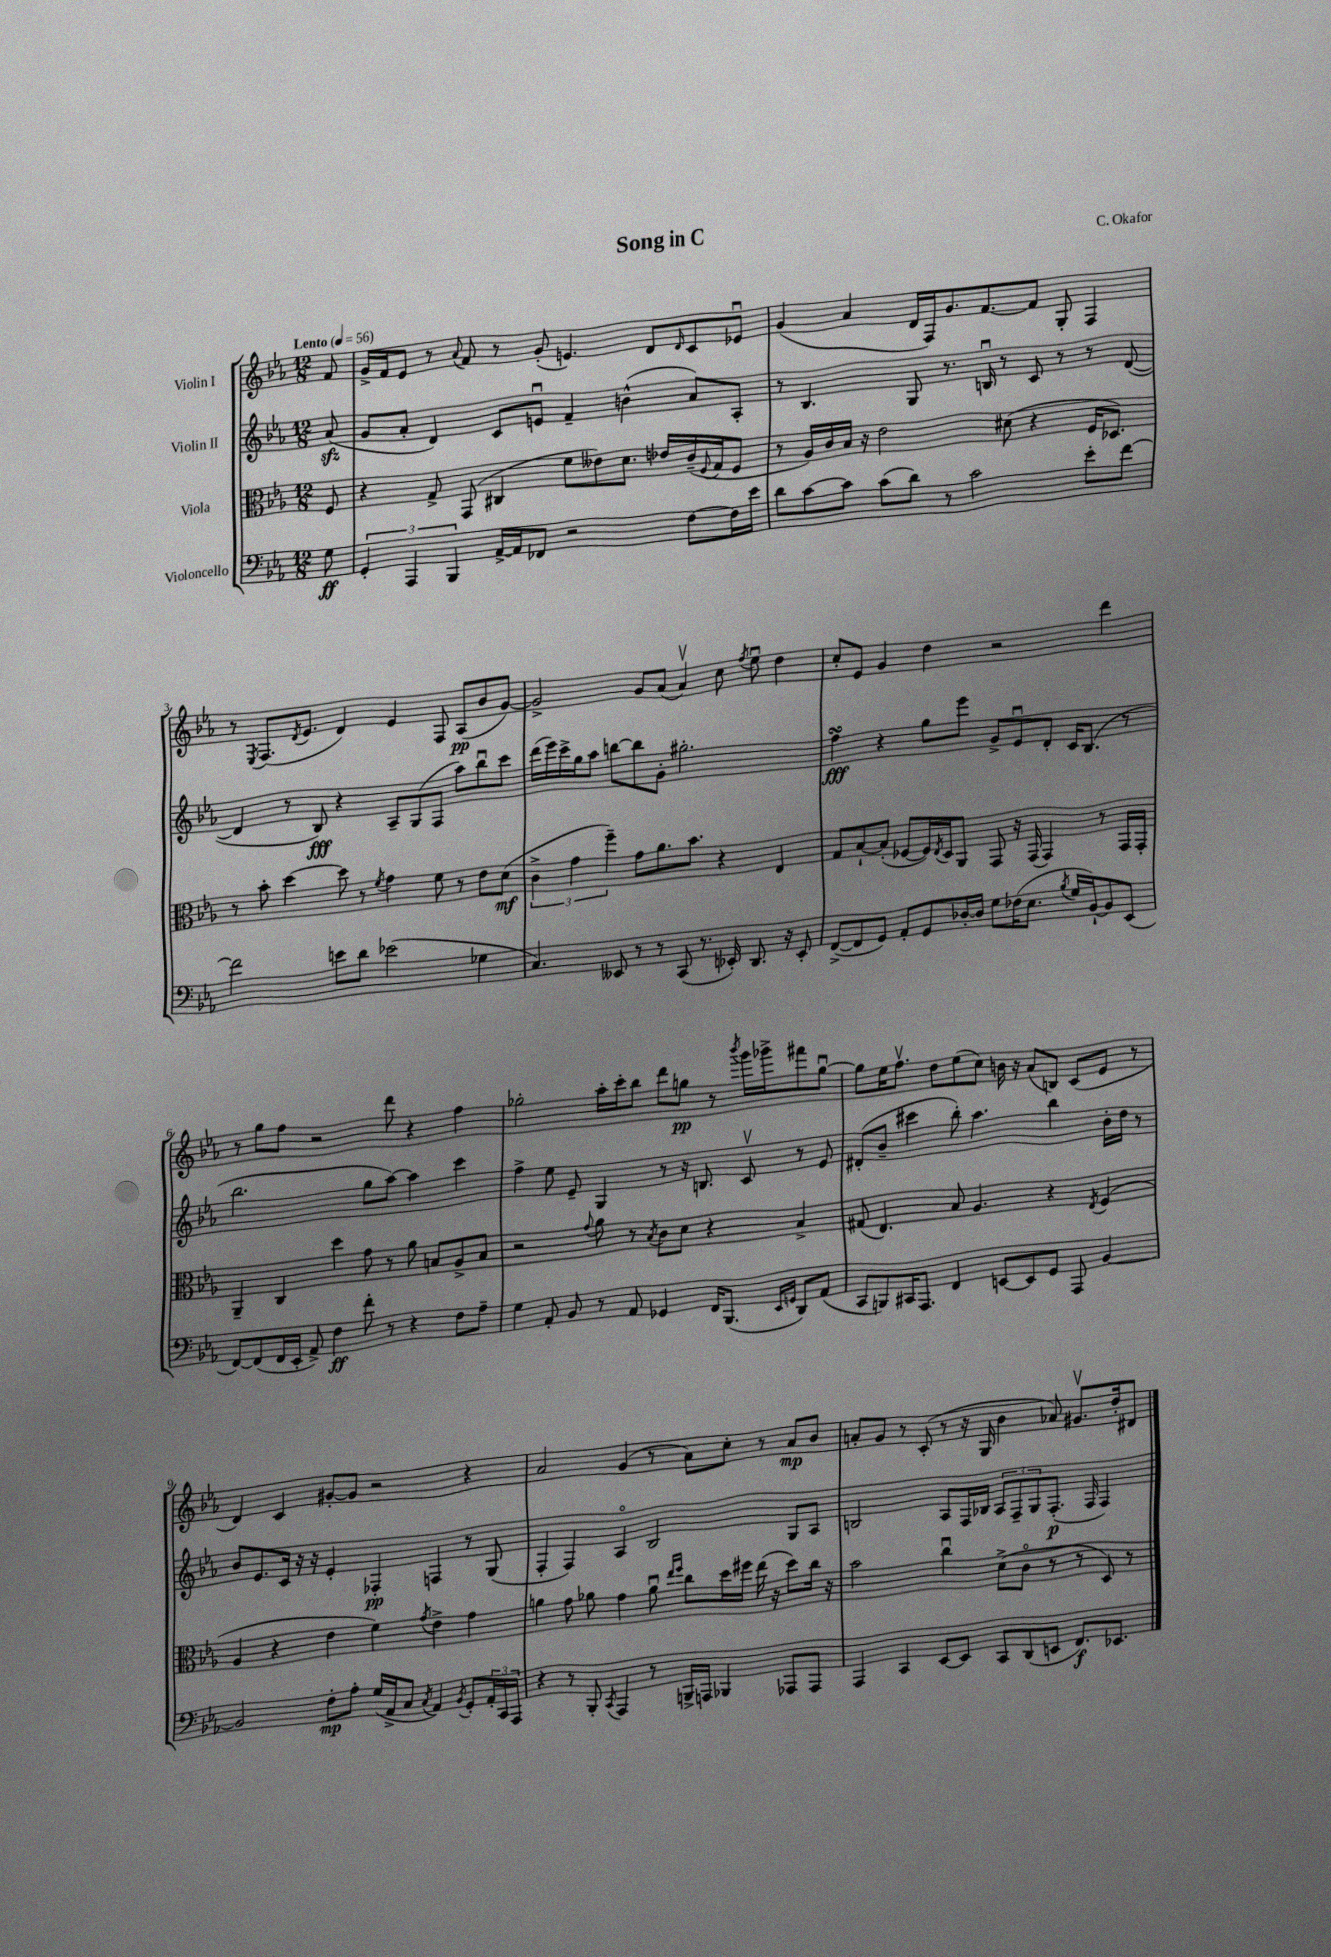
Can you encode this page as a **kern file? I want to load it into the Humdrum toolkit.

**kern	**dynam	**kern	**dynam	**kern	**dynam	**kern	**dynam
*part4	*part4	*part3	*part3	*part2	*part2	*part1	*part1
*staff4	*staff4	*staff3	*staff3	*staff2	*staff2	*staff1	*staff1
*I"Violoncello	*	*I"Viola	*	*I"Violin II	*	*I"Violin I	*
*clefF4	*	*clefC3	*	*clefG2	*	*clefG2	*
*k[b-e-a-]	*	*k[b-e-a-]	*	*k[b-e-a-]	*	*k[b-e-a-]	*
*M12/8	*	*M12/8	*	*M12/8	*	*M12/8	*
*MM56	*	*MM56	*	*MM56	*	*MM56	*
=	=	=	=	=	=	=	=
!	!	!	!	!	!	!LO:TX:a:B:t=Lento	!
8G\	ff	8F/	.	(8a-zz/	.	8f/	.
=1	=1	=1	=1	=1	=1	=1	=1
6GG'/	.	4r	.	8g/L	.	16g^/LL	.
.	.	.	.	.	.	16f/J	.
.	.	.	.	8a-'/J	.	8e-/J	.
6AAA-/	.	.	.	.	.	.	.
.	.	8G^/	.	4d/)	.	8r	.
6BBB-/	.	.	.	.	.	.	.
.	.	.	.	.	.	8qqa-/	.
.	.	(8GG/	.	.	.	8f/	.
[16AA-^/LL	.	4C#X/	.	8c/L	.	8r	.
16AA-/J]	.	.	.	.	.	.	.
8FF-X/J	.	.	.	8enu/J	.	(8g'/	.
2r	.	8f\L	.	4f~/	.	4.en/)	.
.	.	8e--X\)	.	.	.	.	.
.	.	8.d\J	.	(4bn^^\	.	.	.
.	.	.	.	.	.	8d/L	.
.	.	16e-X/LL	.	.	.	.	.
.	.	.	.	.	.	16qqd/	.
[8F\L	.	(16c~/	.	8a-/L)	.	8c/	.
.	.	8qqF/	.	.	.	.	.
.	.	16G/J	.	.	.	.	.
16F\L]	.	8F/J	.	8A-'/J	.	8e-Xu/J	.
16e-\JJ	.	.	.	.	.	.	.
=2	=2	=2	=2	=2	=2	=2	=2
8d\L	.	8r	.	8r	.	(4g/	.
[8c\	.	16A-/LL)	.	4.B-/	.	.	.
.	.	16c/	.	.	.	.	.
8c\J]	.	16B-/JJ	.	.	.	4a-/	.
.	.	16r	.	.	.	.	.
(8c\L	.	2e-\	.	.	.	.	.
8d\J)	.	.	.	8G/	.	16d/LL	.
.	.	.	.	.	.	16F/J)	.
8r	.	.	.	8.r	.	8.g/	.
2c\	.	.	.	.	.	.	.
.	.	.	.	16Bnu/	.	[8.f/	.
.	.	(8d#X\	.	8r	.	.	.
.	.	4r	.	8c/	.	8f/J]	.
.	.	.	.	8r	.	8G'/	.
8e-'\L	.	16F/KL	.	8r	.	4F/	.
.	.	8.D-X/J)	.	.	.	.	.
[8f\J	.	.	.	([8d/	.	.	.
!!LO:LB:g=z
=3	=3	=3	=3	=3	=3	=3	=3
2f\]	.	8r	.	4d/]	.	8r	.
.	.	.	.	.	.	8qE-/	.
.	.	8b-'\	.	.	.	(8.F/L	.
.	.	[4dd\	.	8r	.	.	.
.	.	.	.	.	.	8qd/	.
.	.	.	.	.	.	8.e-/J	.
.	.	.	.	8B-/)	fff	.	.
8en\L	.	8dd\]	.	4r	.	4d/)	.
8d\J	.	8r	.	.	.	.	.
.	.	8qf/	.	.	.	.	.
(2e-X\	.	4g\	.	8A-~/L	.	4e-/	.
.	.	.	.	(8G/	.	.	.
.	.	8f\	.	8F/J	.	8F/	.
.	.	8r	.	8aa-\L)	.	(8A-/L	pp
4G-X\	.	8e-\L	.	8bb-u\	.	8b-/	.
.	.	(8d\J	mf	8ccc\J	.	[8g/J)	.
=4	=4	=4	=4	=4	=4	=4	=4
4.C/)	.	6c^\	.	(16ddd\LL	.	2g^/]	.
.	.	.	.	16eee-\)	.	.	.
.	.	.	.	16ccc^\	.	.	.
.	.	6g\	.	.	.	.	.
.	.	.	.	16gg\J	.	.	.
.	.	.	.	8aa-\J	.	.	.
.	.	6ff~\)	.	.	.	.	.
8EE--X/	.	.	.	[8bbn\L	.	.	.
8r	.	8g\L	.	8bb\]	.	8g/L	.
8r	.	8.a-\	.	8g'\J	.	(8a-/J	.
(8CC/	.	.	.	2.gg#X'\	.	4a-v/)	.
.	.	8.b-\J	.	.	.	.	.
8.r	.	.	.	.	.	.	.
.	.	4r	.	.	.	8cc\	.
16EE-X'/)	.	.	.	.	.	.	.
.	.	.	.	.	.	8qff/	.
8.DD/	.	.	.	.	.	8ee-u\	.
.	.	4E-/	.	.	.	4dd\	.
16r	.	.	.	.	.	.	.
8EE-'/	.	.	.	.	.	.	.
=5	=5	=5	=5	=5	=5	=5	=5
([8FF^/L	.	8G/L	.	4ffsSSS\	fff	8cc'/L	.
8FF/]	.	[8B-`/	.	.	.	8e-/J	.
8GG/J)	.	(8B-'/J]	.	4r	.	4g/	.
8AA-'/L	.	[8F-X/L	.	.	.	.	.
8GG/	.	16F-/L])	.	8gg\L	.	4dd\	.
.	.	8qE-/	.	.	.	.	.
.	.	16D/J	.	.	.	.	.
[16D-X'/L	.	8AA-/J	.	8eee-\J	.	.	.
16D-/JJ]	.	.	.	.	.	.	.
8G\L	.	8GG/	.	8g^/L	.	2r	.
(16F-X\K	.	16r	.	8e-u/	.	.	.
8.E-\J	.	(16GG/	.	.	.	.	.
.	.	4GG/)	.	8d'/J	.	.	.
8qB-/	.	.	.	.	.	.	.
16G/LL	.	.	.	16c/KL	.	.	.
[16BB-`/J)	.	.	.	(8.B-/J	.	.	.
8BB-/]	.	8r	.	.	.	4ddd\	.
(8EE-/J	.	16GG/LL	.	8r	.	.	.
.	.	16GG'/JJ	.	.	.	.	.
!!LO:LB:g=z
=6	=6	=6	=6	=6	=6	=6	=6
[8FF/L)	.	4AA-~/	.	2.bb-\	.	8r	.
(8FF/]	.	.	.	.	.	8gg\L	.
16FF/L	.	4C/	.	.	.	8ff\J	.
16EE-'/JJ	.	.	.	.	.	.	.
8AA-^/)	.	.	.	.	.	2r	.
4F\	ff	4dd\	.	.	.	.	.
8f'\	.	8g\	.	8gg\L	.	.	.
8r	.	8r	.	[8aa-\J)	.	8ddd\	.
4r	.	8a-\	.	4aa-\]	.	4r	.
.	.	8Bn/L	.	.	.	.	.
8F\L	.	8A-^/	.	4ccc\	.	4ff\	.
8A-~\J	.	8B/J	.	.	.	.	.
=7	=7	=7	=7	=7	=7	=7	=7
4G\	.	2r	.	4ff^\	.	2gg-X'\	.
8AA-'/	.	.	.	8ee-\	.	.	.
8BB-/	.	.	.	8e-~/	.	.	.
.	.	8qqg/	.	.	.	.	.
8r	.	8a-\	.	4G/	.	16aa-'\LL	.
.	.	.	.	.	.	16ccc'\J	.
8AA-/	.	8r	.	.	.	8bb-\J	.
.	.	8qB-/	.	.	.	.	.
4GG-X/	.	8c\L	.	8r	.	8ddd\L	.
.	.	8d\J	.	16r	.	8ggn\J	pp
.	.	.	.	8.Bn/	.	.	.
16FF/KL	.	4r	.	.	.	8r	.
(8.BBB-/J	.	.	.	.	.	.	.
.	.	.	.	.	.	8qbbb-/	.
.	.	.	.	8cv/	.	16ggg\LL	.
.	.	.	.	.	.	16ggg-X^\J	.
16qqEE-/LL	.	.	.	.	.	.	.
16qqGGn/JJ	.	.	.	.	.	.	.
8DD/L)	.	4B-^/	.	8r	.	8fff#X\	.
(8AA-/J	.	.	.	8e-/	.	[8ggu\J	.
=8	=8	=8	=8	=8	=8	=8	=8
8CC/L	.	(8G#X/	.	(8d#X'/L	.	8gg\L]	.
8BBBn/)	.	4.E-/)	.	8b-~/J	.	16ee-\K	.
.	.	.	.	.	.	8.ffv\J	.
16CC#X/K	.	.	.	4ccc#X\	.	.	.
8.AAA-/J	.	.	.	.	.	.	.
.	.	.	.	.	.	8dd\L	.
4FF/	.	8B-/	.	8bb-'\)	.	(8ee-\	.
.	.	4.A-/	.	4.aa-\	.	8cc\J)	.
[8EEn/L	.	.	.	.	.	16bn\	.
.	.	.	.	.	.	16r	.
8EE/]	.	.	.	.	.	(8a-/L	.
8GG/J	.	4r	.	4bb-\	.	8Bn/J)	.
8AAA-/	.	.	.	.	.	(8c/L	.
.	.	8qE-/	.	.	.	.	.
[4BB-/	.	(4F/	.	16b-'\LL	.	8e-/J	.
.	.	.	.	16dd\JJ	.	.	.
.	.	.	.	8r	.	8r	.
!!LO:LB:g=z
=9	=9	=9	=9	=9	=9	=9	=9
2BB-/]	.	4A-/	.	8b-/L	.	4d/)	.
.	.	.	.	8.e-/	.	.	.
.	.	4r	.	.	.	4c/	.
.	.	.	.	16c/Jk	.	.	.
.	.	.	.	16r	.	.	.
.	.	.	.	16r	.	.	.
8F'\L	mp	4e-\	.	4e-'/	.	[8g#X'/L	.
8A-'\J	.	.	.	.	.	8g#/J]	.
(16G/LL	.	4f\)	.	4F-X'/	pp	2r	.
16AA-^/J	.	.	.	.	.	.	.
8C/J	.	.	.	.	.	.	.
8qC/	.	8qg/	.	.	.	.	.
4AA-/)	.	4e-^\	.	4Fn/	.	.	.
8qBB-/	.	.	.	.	.	.	.
8GG'/L	.	4g\	.	8r	.	4r	.
24AA-'/L	.	.	.	(8G/	.	.	.
24CC/	.	.	.	.	.	.	.
24AAA-/JJ	.	.	.	.	.	.	.
=10	=10	=10	=10	=10	=10	=10	=10
4r	.	4an\	.	4F'/	.	2a-/	.
8r	.	8g\	.	4F/)	.	.	.
8BBB-'/	.	8a-X\	.	.	.	.	.
8qCC/	.	.	.	.	.	.	.
4AAA-/	.	4g\	.	4A-/	.	(4g/	.
8r	.	8a-u\	.	2B-/	.	8r	.
.	.	16qqee-/LL	.	.	.	.	.
.	.	16qqff/JJ	.	.	.	.	.
16BBBn^/LL	.	8cc\L	.	.	.	8a-\L)	.
16AAAn/JJ	.	.	.	.	.	.	.
4BBB-X/	.	16dd\L	.	.	.	8cc'\J	.
.	.	16ff#X\JJ	.	.	.	.	.
.	.	(16ee-\	.	.	.	8r	.
.	.	16r	.	.	.	.	.
8AAA-X/L	.	8dd\L)	.	8G/L	.	8a-/L	mp
8AAA-/J	.	16cc\Jk	.	8A-/J	.	8b-/J	.
.	.	16r	.	.	.	.	.
=11	=11	=11	=11	=11	=11	=11	=11
4AAA-/	.	2b-\	.	2Bn/	.	8an'/L	.
.	.	.	.	.	.	8g/J	.
4CC/	.	.	.	.	.	8r	.
.	.	.	.	.	.	(8c'/	.
[8EE-/L	.	4ccu\	.	8A-/L	.	8r	.
8EE-/J]	.	.	.	16F/L	.	16r	.
.	.	.	.	16B-X/JJ	.	16G/	.
8CC/L	.	(8d^\L	.	12A-/L	.	4b-\	.
.	.	.	.	12F~/	.	.	.
(8DD/	.	8c\J	.	.	.	.	.
.	.	.	.	12G/	.	.	.
8EEn/J	.	8r	.	(8.F'/J	p	8a-X/)	.
8.FF/L)	f	8r	.	.	.	8.g#Xv/L	.
.	.	.	.	16F/	.	.	.
.	.	8D/)	.	4F/)	.	.	.
8.EE-X/J	.	.	.	.	.	16dd'/k	.
.	.	8r	.	.	.	8d#X/J	.
==	==	==	==	==	==	==	==
*-	*-	*-	*-	*-	*-	*-	*-
